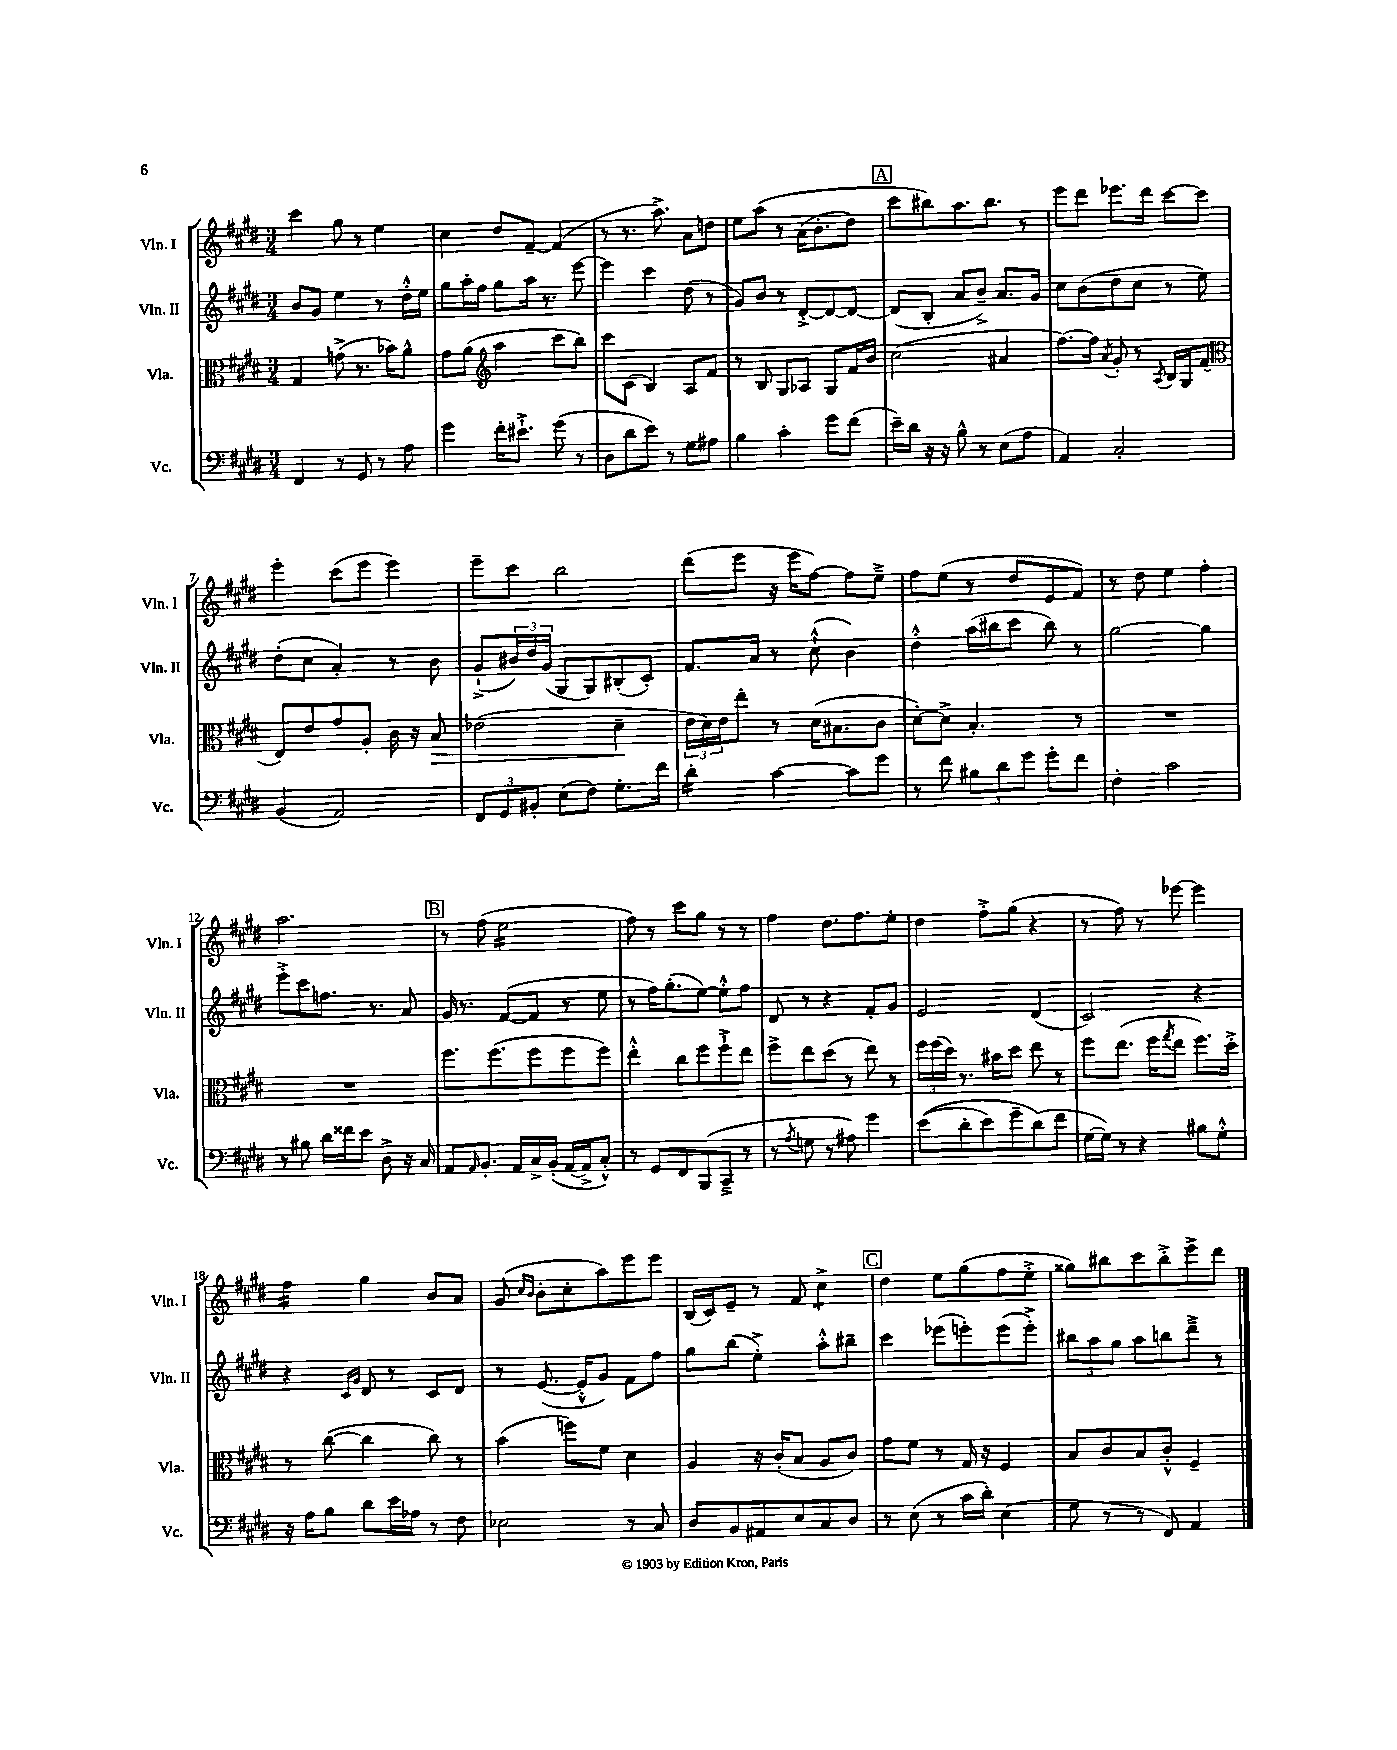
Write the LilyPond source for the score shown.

<<
\new StaffGroup <<
\new Staff = "s0" \with { instrumentName = "Vln. I" shortInstrumentName = "Vln. I" } {
    \clef treble \key e \major \numericTimeSignature \time 3/4
    cis'''4 gis''8 r8 e''4 |
    cis''4 dis''8 fis'8~-- fis'4( |
    r8 r8. a''8.->) a'8 d''8 |
    e''8 a''8\( r8 a'16( b'8.-. dis''8) |
    \mark \markup { \box "A" } cis'''8 bis''8\) a''8. bis''8. r8 |
    e'''8 dis'''8 ees'''8. dis'''16 cis'''8~ cis'''8 |
    e'''4-. cis'''8( e'''8 e'''4) |
    e'''8-- cis'''8 b''2 |
    dis'''8( e'''8 r16 e'''16 fis''8~) fis''8 e''8---> |
    fis''8 e''8( r8 dis''8 e'8 fis'8) |
    r8 dis''8 e''4 fis''4-. |
    a''2. |
    \mark \markup { \box "B" } r8 fis''8( e''2:16 |
    fis''8) r8 cis'''8 gis''8 r8 r8 |
    fis''4 dis''8. fis''8. e''8-. |
    dis''4 fis''8-.-> gis''8( r4 |
    r8 fis''8) r8 ees'''8~ ees'''4 |
    fis''4:16 gis''4 b'8 a'8 |
    gis'8( \grace { cis''16 b'16 } b'8-. cis''8-. a''8) e'''8 e'''8 |
    b16( cis'16) e'8-- r8 fis'8 cis''4:8-> |
    \mark \markup { \box "C" } dis''4 e''8 gis''8( fis''8 e''8-.-> |
    gisis''8) bis''8 cis'''8 bis''8-.-> e'''8-> dis'''8 \bar "|." |
}
\new Staff = "s1" \with { instrumentName = "Vln. II" shortInstrumentName = "Vln. II" } {
    \clef treble \key e \major \numericTimeSignature \time 3/4
    b'8 gis'8 e''4 r8 dis''16-.-^ e''16 |
    gis''8 a''16-. fis''16 gis''8 a''16 r8. e'''8~ |
    e'''4 cis'''4 dis''8( r8 |
    gis'8) b'8 r8 dis'8~-.-> dis'8~ dis'8~ |
    \mark \markup { \box "A" } dis'8( b8-. a'8 b'8--->) a'8. gis'16 |
    cis''8 b'8( dis''8 cis''8 r8 e''8) |
    dis''8-.( cis''8 a'4-.) r8 b'8 |
    gis'8-!->( \tuplet 3/2 { bis'16) dis''16 gis'16( } gis8 gis8) bis8-.( cis'8-.) |
    fis'8. a'16 r8 cis''8-!-^( b'4) |
    dis''4-.-^ a''16( bis''16 cis'''8 bis''8) r8 |
    gis''2~ gis''4 |
    e'''8-.-> cis'''8 f''8. r8. a'8 |
    \mark \markup { \box "B" } gis'16 r8. fis'8~( fis'8 r8 e''8 |
    r8 fis''16) gis''8.-.( e''8~) e''8-.-^ fis''8 |
    dis'8 r8 r4 fis'8-. gis'8 |
    e'2 dis'4( |
    cis'2) r4 |
    r4 \grace { cis'16 gis'16 } dis'8 r8 cis'8 dis'8 |
    r8 e'8.~( e'16-.-^ gis'8) fis'8 fis''8 |
    gis''8 b''8( e''4-.->) a''8-.-^ bis''8-- |
    \mark \markup { \box "C" } cis'''4 ees'''8( e'''8-.) e'''8( e'''8-.->) |
    \tuplet 3/2 { bis''8 a''8 gis''8 } a''8 b''8 dis'''8---> r8 \bar "|." |
}
\new Staff = "s2" \with { instrumentName = "Vla." shortInstrumentName = "Vla." } {
    \clef alto \key e \major \numericTimeSignature \time 3/4
    gis4 g'8->( r8. bes'16) a'8-^ |
    gis'8 a'8( \clef treble a''4 cis'''8 b''8) |
    cis'''8 cis'8( b4) a8 fis'8 |
    r8 b8 gis8 aes8 gis8 fis'16 b'16 |
    \mark \markup { \box "A" } cis''2( ais'4 |
    fis''8.~) fis''16 \acciaccatura { a'8 } gis'8-. r8 \acciaccatura { a8 } b16 gis16 fis'8( |
    \clef alto e8) e'8 gis'8 a8-. cis'16 r16 b8\> |
    ees'2( dis'4--\! |
    \tuplet 3/2 { e'16 dis'16) e'16 } e''8-. r8 dis'16( bis8. cis'8 |
    dis'8~-.) dis'8-> b4.-. r8 |
    R2. |
    R2. |
    \mark \markup { \box "B" } fis''8. fis''8.( fis''8 fis''8 fis''8) |
    e''4-.-^ cis''8 fis''8 fis''8-!-> e''8 |
    fis''8-> e''8 dis''8( r8 e''8) r8 |
    \tuplet 3/2 { fis''16 fis''16( dis''16) } r8. bis'16 dis''8 e''8 r8 |
    fis''8 e''8.( fis''16 \acciaccatura { gis''8 } e''8 fis''8.) dis''16-.-> |
    r8 cis''8~( cis''4 cis''8) r8 |
    b'4( f''8) fis'8 dis'4 |
    a4 r16 cis'16-.( b8 a8 cis'8) |
    \mark \markup { \box "C" } gis'8 fis'8 r8 gis16 r16 fis4 |
    b8 cis'8 b8 cis'8-.-^ fis4-- \bar "|." |
}
\new Staff = "s3" \with { instrumentName = "Vc." shortInstrumentName = "Vc." } {
    \clef bass \key e \major \numericTimeSignature \time 3/4
    fis,4 r8 gis,8 r8 a8 |
    gis'4 fis'16-. eis'8.-!-> gis'8( r8 |
    dis8 dis'8 e'8) r8 gis8 ais8 |
    b4 cis'4-. gis'8 fis'8( |
    \mark \markup { \box "A" } e'16--) dis'16 r16 r16 b8-^ r8 e8( a8 |
    a,4) cis2-. |
    b,4( a,2) |
    \tuplet 3/2 { fis,8 gis,8 bis,8-. } e8( fis8) gis8.-. fis'16 |
    dis'4:16-. cis'4~ cis'8 gis'8 |
    r8 fis'8 \tuplet 3/2 { bis8 dis'8 gis'8 } gis'8-. fis'8 |
    fis4-. cis'2 |
    r8 bis8 dis'16 fisis'16 e'8 dis8-> r16 cis16 |
    \mark \markup { \box "B" } a,8 \grace { a,16 } b,8.-. a,16 cis16-> b,16-.( a,16~ a,16-> cis8-.-^) |
    r8 gis,8 fis,8 b,,8( cis,8---> r8 |
    r8 \acciaccatura { a8 } g8 r8 ais8) gis'4 |
    e'8(\( dis'8-. e'8) gis'8-- dis'8(\) fis'8 |
    gis16~ gis16) r8 r4 bis8 gis8-.-^ |
    r16 a16 b8 dis'8 e'16 aes16 r8 fis8 |
    ees2 r8 cis8 |
    dis8 b,8 ais,8 e8 cis8 dis8 |
    \mark \markup { \box "C" } r8 e8( r8 cis'16 dis'16-.) e4( |
    gis8 r8 r8 fis,8) a,4 \bar "|." |
}
>>
>>
